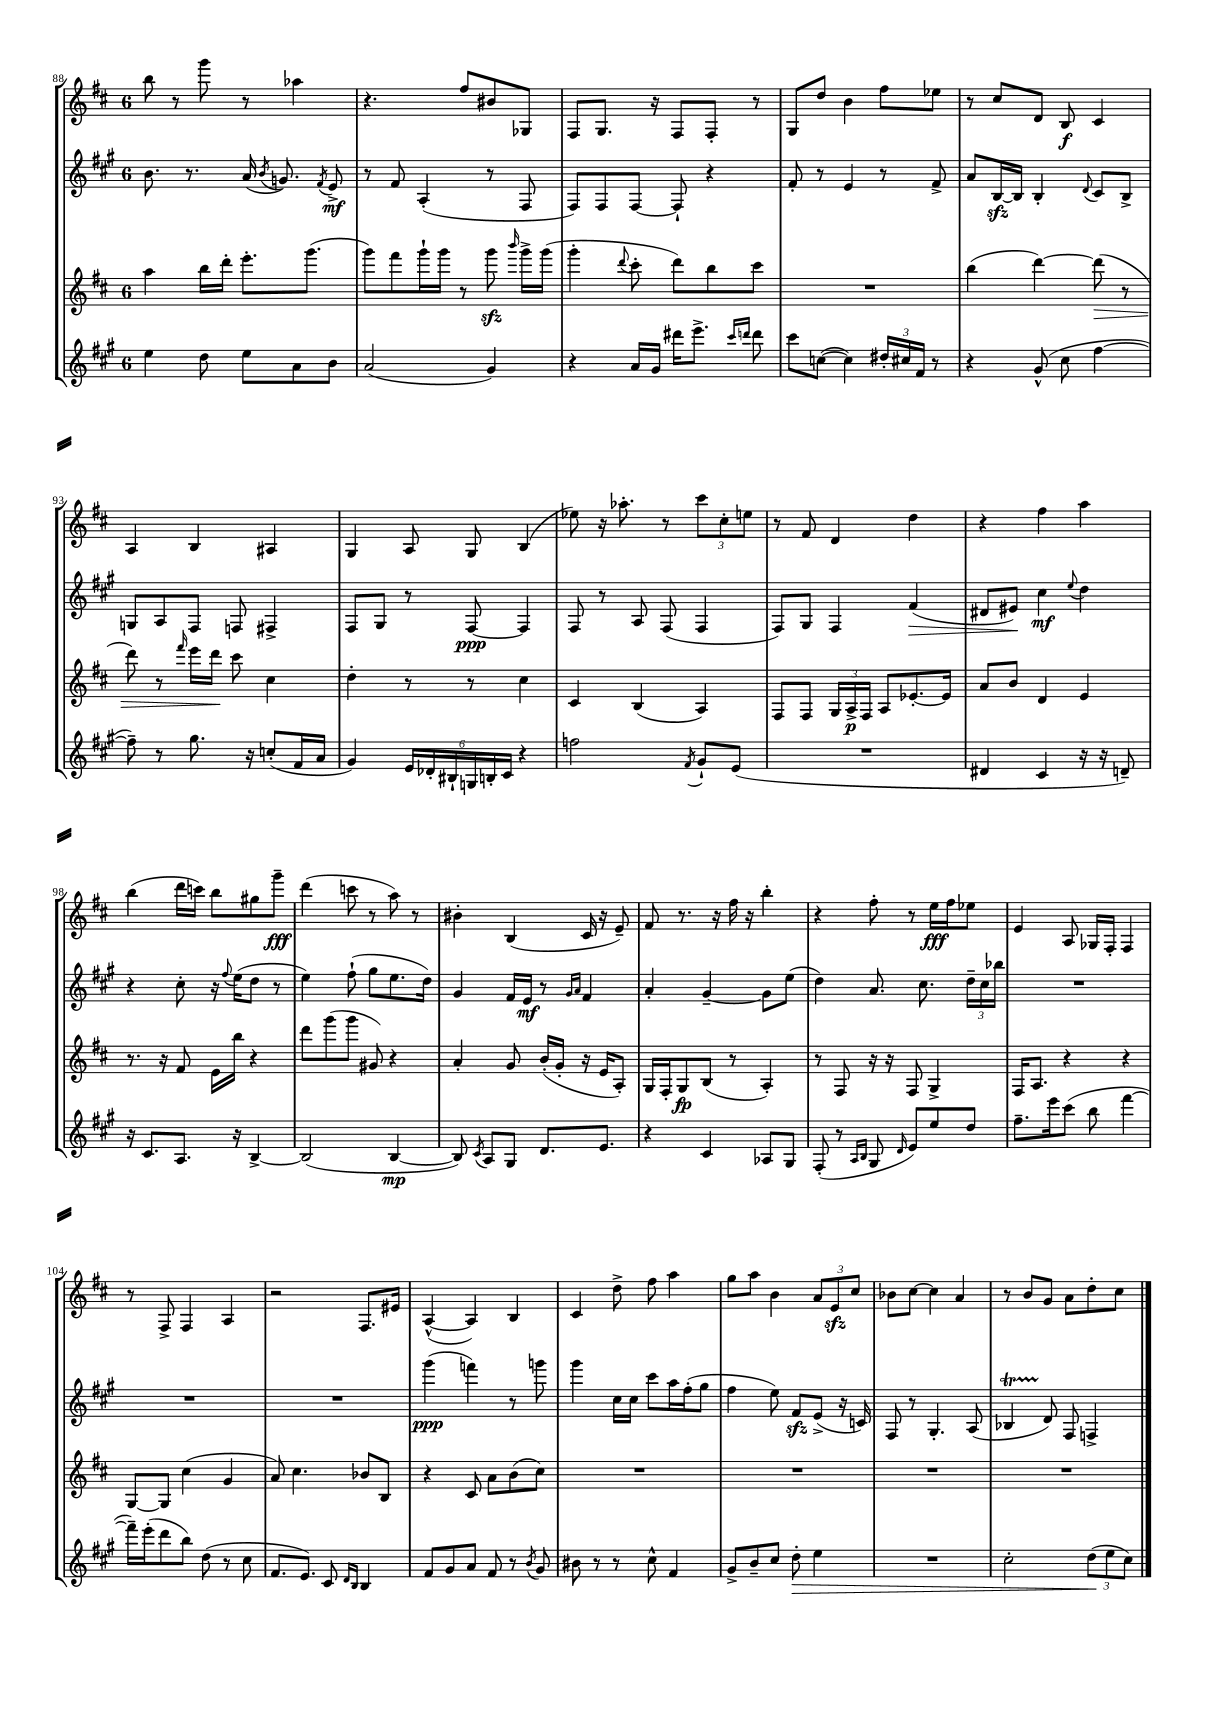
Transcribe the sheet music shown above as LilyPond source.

<<
\new StaffGroup <<
\new Staff = "s0" {
    \clef treble \key d \major \once \override Staff.TimeSignature.style = #'single-digit \time 6/8
    \autoBeamOff b''8 r8 g'''8 r8 aes''4 |
    r4. fis''8[ bis'8 ges8] |
    fis8[ g8.] r16 fis8[ fis8]-. r8 |
    g8[ d''8] b'4 fis''8[ ees''8] |
    r8 cis''8[ d'8] b8\f cis'4 |
    a4 b4 ais4 |
    g4 a8 g8 b4( |
    ees''8) r16 aes''8.-. r8 \tuplet 3/2 { cis'''8[ cis''8-. e''8] } |
    r8 fis'8 d'4 d''4 |
    r4 fis''4 a''4 |
    b''4( d'''16[ c'''16]) b''8[ gis''8 g'''8]--\fff |
    d'''4( c'''8 r8 a''8) r8 |
    bis'4-. b4( cis'16 r16 e'8--) |
    fis'8 r8. r16 fis''16 r16 b''4-. |
    r4 fis''8-. r8 e''16[\fff fis''16 ees''8] |
    e'4 a8 ges16[ fis16]-. fis4 |
    r8 fis8-> fis4 a4 |
    r2 fis8.[ eis'16] |
    a4~-^( a4) b4 |
    cis'4 d''8-> fis''8 a''4 |
    g''8[ a''8] b'4 \tuplet 3/2 { a'8[ e'8\sfz cis''8] } |
    bes'8[ cis''8]~ cis''4 a'4 |
    r8 b'8[ g'8] a'8[ d''8-. cis''8] \bar "|." |
}
\new Staff = "s1" {
    \clef treble \key a \major \once \override Staff.TimeSignature.style = #'single-digit \time 6/8
    \autoBeamOff b'8. r8. a'16( \acciaccatura { b'8 } g'8.) \acciaccatura { fis'8 } e'8->\mf |
    r8 fis'8 a4-.( r8 fis8 |
    fis8[) fis8 fis8]~ fis8-! r4 |
    fis'8-. r8 e'4 r8 fis'8-> |
    a'8[ b16~\sfz b16] b4-. \appoggiatura { d'8 } cis'8[ b8]-> |
    g8[ a8 fis8] f8 fis4-> |
    fis8[ gis8] r8 fis8~\ppp fis4 |
    fis8 r8 a8 fis8( fis4 |
    fis8[) gis8] fis4 fis'4\>( |
    dis'8[ eis'8]\!) cis''4\mf \appoggiatura { e''8 } d''4 |
    r4 cis''8-. r16 \appoggiatura { fis''8 } e''16[( d''8] r8 |
    e''4) fis''8-!( gis''8[ e''8. d''16]) |
    gis'4 fis'16[ e'16]\mf r8 \grace { gis'16[ a'16] } fis'4 |
    a'4-. gis'4~-- gis'8[ e''8]( |
    d''4) a'8. cis''8. \tuplet 3/2 { d''16[-- cis''16 bes''16] } |
    R2. |
    R2. |
    R2. |
    gis'''4\ppp( f'''4) r8 g'''8 |
    gis'''4 cis''16[ cis''16] cis'''8[ a''16 fis''16-.( gis''8] |
    fis''4 e''8) fis'8[\sfz e'8]->( r16 c'16) |
    fis8 r8 gis4.-. a8( |
    bes4\startTrillSpan d'8\stopTrillSpan) fis8 f4-> \bar "|." |
}
\new Staff = "s2" {
    \clef treble \key d \major \once \override Staff.TimeSignature.style = #'single-digit \time 6/8
    \autoBeamOff a''4 b''16[ d'''16]-. e'''8.[-. g'''8.]( |
    g'''8[) fis'''8 g'''16-! g'''16] r8 g'''8\sfz \grace { b'''16 } g'''16[-> g'''16]( |
    g'''4-. \appoggiatura { d'''8 } cis'''8-. d'''8[) b''8 cis'''8] |
    R2. |
    b''4( d'''4~) d'''8\>( r8 |
    d'''8) r8 \grace { fis'''16 } e'''16[ d'''16]\! cis'''8 cis''4 |
    d''4-. r8 r8 cis''4 |
    cis'4 b4( a4) |
    fis8[ fis8] \tuplet 3/2 { g16[ a16->\p fis16] } a8[ ees'8.~-. ees'16] |
    a'8[ b'8] d'4 e'4 |
    r8. r16 fis'8 e'16[ b''16] r4 |
    d'''8[ g'''8( g'''8] gis'8) r4 |
    a'4-. g'8 b'16[-.( g'16]-. r16 e'16[ a8]-.) |
    g16[ fis16-. g8\fp b8]( r8 a4-.) |
    r8 fis8 r16 r16 fis8 g4-> |
    fis16[ a8.] r4 r4 |
    g8[~ g8] cis''4( g'4 |
    a'8) cis''4. bes'8[ b8] |
    r4 cis'8 a'8[ b'8( cis''8]) |
    R2. |
    R2. |
    R2. |
    R2. \bar "|." |
}
\new Staff = "s3" {
    \clef treble \key a \major \once \override Staff.TimeSignature.style = #'single-digit \time 6/8
    \autoBeamOff e''4 d''8 e''8[ a'8 b'8] |
    a'2( gis'4) |
    r4 a'16[ gis'16] dis'''16[ e'''8.]-> \grace { cis'''16[ d'''16] } d'''8 |
    cis'''8[ c''8]~( c''4) \tuplet 3/2 { dis''16[-. cis''16 fis'16] } r8 |
    r4 gis'8-^( cis''8 fis''4~ |
    fis''8--) r8 gis''8. r16 c''8[-.( fis'16 a'16] |
    gis'4) \tuplet 6/4 { e'16[ des'16-. bis16-! g16 b16-. cis'16] } r4 |
    f''2 \acciaccatura { fis'8 } gis'8[-! e'8]( |
    R2. |
    dis'4 cis'4 r16 r16 d'8--) |
    r16 cis'8.[ a8.] r16 b4~-> |
    b2( b4~\mp |
    b8) \acciaccatura { cis'8 } a8[ gis8] d'8.[ e'8.] |
    r4 cis'4 aes8[ gis8] |
    fis8-.( r8 \grace { a16[ b16] } gis8 \grace { d'16 } e'8[) e''8 d''8] |
    fis''8.[-- e'''16 cis'''8]( b''8 fis'''4~ |
    fis'''16[--) e'''16-.( d'''8 b''8]) d''8( r8 cis''8 |
    fis'8.[ e'8.]) cis'8 \grace { d'16[ b16] } b4 |
    fis'8[ gis'8 a'8] fis'8 r8 \acciaccatura { b'8 } gis'8 |
    bis'8 r8 r8 cis''8-^ fis'4 |
    gis'8[-> b'8-- cis''8] d''8-.\> e''4 |
    R2. |
    cis''2-. \tuplet 3/2 { d''8[\!( e''8 cis''8]) } \bar "|." |
}
>>
>>
\layout { \context { \Score currentBarNumber = #88 } }
